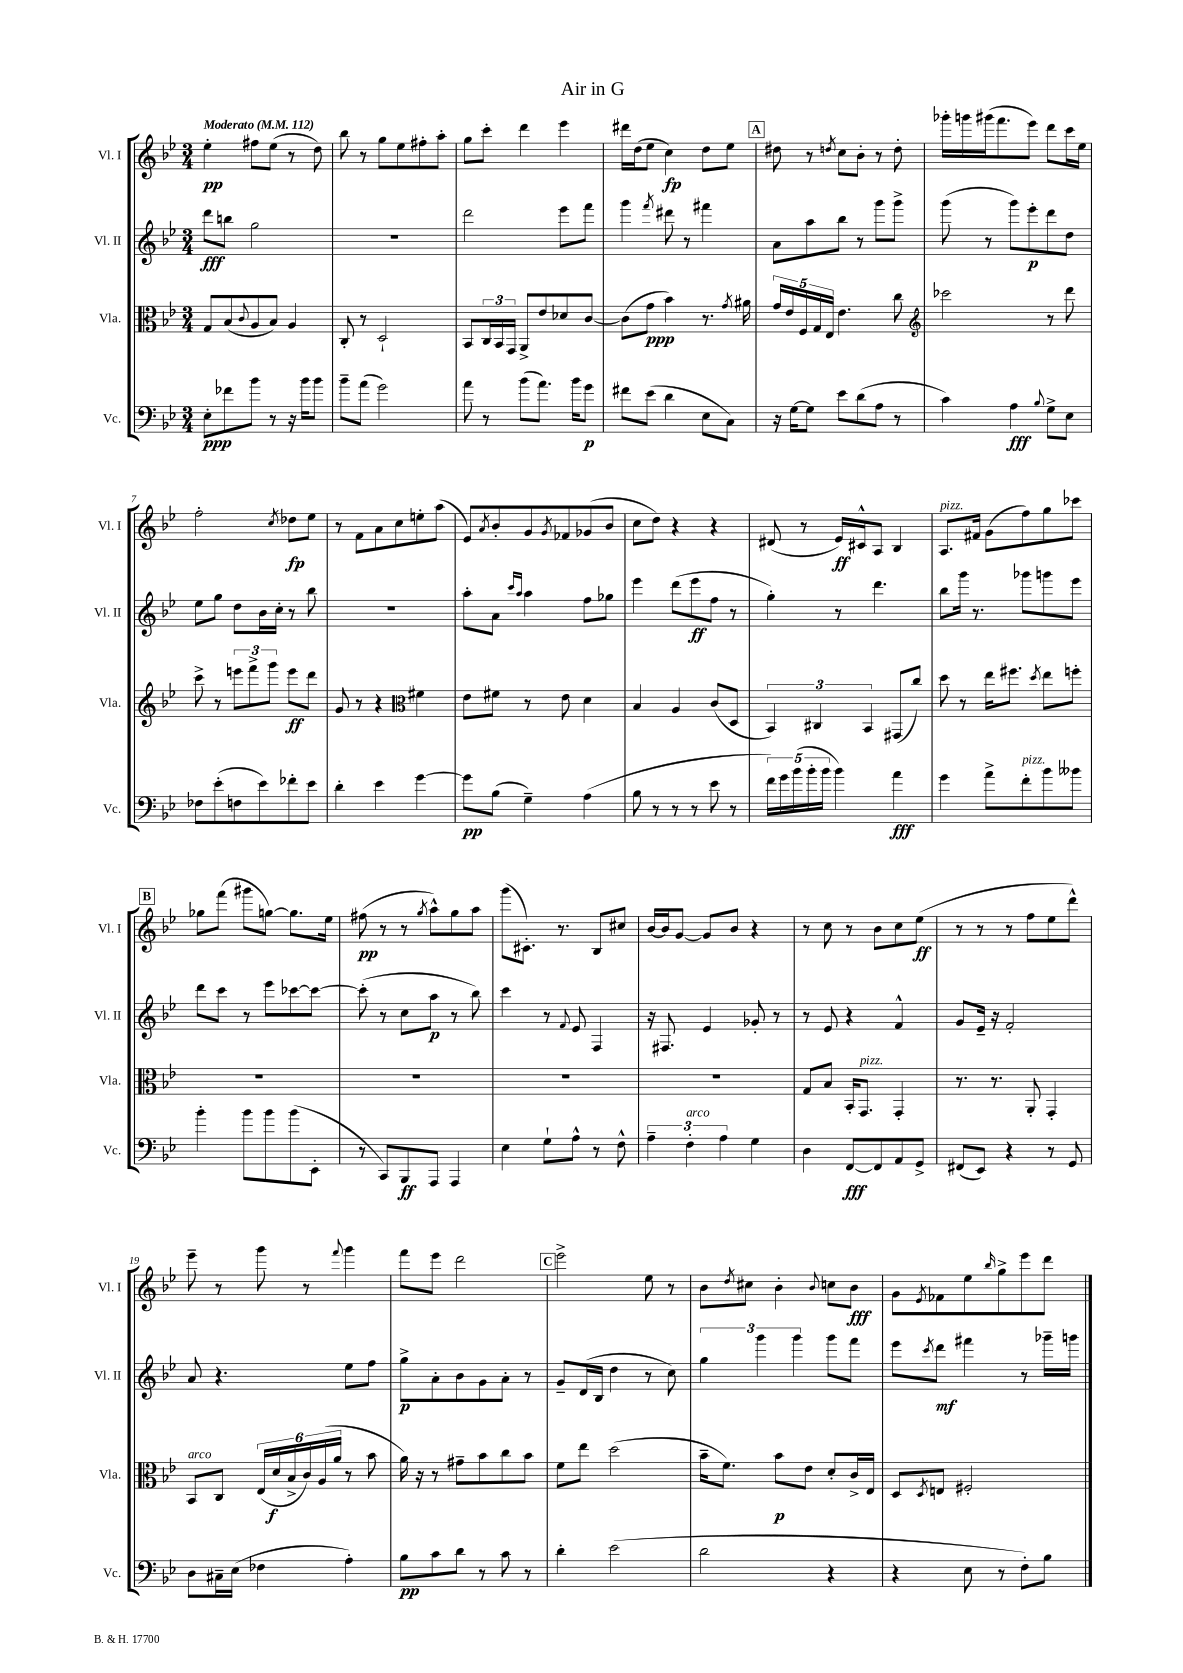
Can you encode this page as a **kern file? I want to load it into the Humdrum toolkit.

**kern	**kern	**kern	**kern
*staff4	*staff3	*staff2	*staff1
*clefF4	*clefC3	*clefG2	*clefG2
*k[b-e-]	*k[b-e-]	*k[b-e-]	*k[b-e-]
*M3/4	*M3/4	*M3/4	*M3/4
*MM112	*MM112	*MM112	*MM112
8E-'	8G	8ddd	4ee-'
8f-	(8B-	8bb	.
.	8qqc	.	.
8b-	8A	2gg	8ff#
8r	8B-)	.	(8ee-
16r	4A	.	8r
16b-	.	.	.
8b-	.	.	8dd)
=	=	=	=
8b-~	8C'	2.r	8bb-
(8a	8r	.	8r
2g)	2D`	.	8gg
.	.	.	8ee-
.	.	.	8ff#'
.	.	.	8aa'
=	=	=	=
8a	8BB-	2ddd	8gg
8r	24C	.	8ccc'
.	24BB-	.	.
.	24GG	.	.
(8b-	8AA^	.	4ddd
8.a)	8e-	.	.
.	8d-	8eee-	4eee-
16b-	.	.	.
8g	[8c	8fff	.
=	=	=	=
8f#	(8c]	4ggg	16ddd#
.	.	.	(16dd
(8e-	8g	.	8ee-
.	.	8qfff	.
4d	4b-)	8ddd#	4cc)
.	.	8r	.
8E-	8.r	4fff#	8dd
8C)	.	.	8ee-
.	8qg	.	.
.	16a#	.	.
=	=	=	=
16r	20g	8a	8dd#
.	20e-	.	.
[16G	.	.	.
.	20F	.	.
8G]	.	8aa	8r
.	20G	.	.
.	20E-	.	.
.	.	.	8qdd
8e-	4.e-	8bb-	8cc
(8d	.	8r	8b-'
8A	.	8ggg	8r
8r	8cc	8ggg^	8dd'
=	=	=	=
*	*clefG2	*	*
4c)	2ccc-	(8ggg	16ggg-'
.	.	.	16ggg
.	.	8r	(16ggg#
.	.	.	8.fff
4A	.	8ggg)	.
.	.	8eee-'	8eee-)
8qqB-	.	.	.
8G^	8r	8ddd	8ddd
8E-	8ddd	8dd	16ccc
.	.	.	16ee-
=	=	=	=
8F-	8ccc^	8ee-	2ff'
(8e-'	8r	8gg	.
8F	12eee	8dd	.
.	12fff^	.	.
8e-)	.	16b-	.
.	12ggg	.	.
.	.	16cc'	.
.	.	.	8qcc
8f-'	8eee	8r	8dd-
8e-	8ddd	8bb-	8ee-
=	=	=	=
4d'	8g	2.r	8r
.	8r	.	8f
4e-	4r	.	8a
.	.	.	8cc
*	*clefC3	*	*
[4g	4f#	.	8ee'
.	.	.	(8aa
=	=	=	=
8g]	8e-	8aa'	8e-)
.	.	.	8qa
(8B-	8f#	8a	8b-'
.	.	16qqccc	.
.	.	16qqaa	.
4G~)	8r	4aa	8g
.	.	.	8qg
.	8e-	.	8f-
(4A	4d	8ff	(8g-
.	.	8gg-	8b-
=	=	=	=
8B-	4B-	4eee-	8cc
8r	.	.	8dd)
8r	4A	(8ddd	4r
8r	.	8eee-	.
8e-	(8c	8ff	4r
8r	8D	8r	.
=	=	=	=
20f)	6BB-)	4gg')	(8d#
20g	.	.	.
(20b-	.	.	.
.	.	.	8r
20b-'	.	.	.
.	6C#	.	.
20b-	.	.	.
4b-)	.	8r	16e-)
.	.	.	16c#^^
.	6BB-	.	.
.	.	4.ddd	8A
4a	(8GG#	.	4B-
.	8cc)	.	.
=	=	=	=
4g	8dd	8bb-	8.A
.	8r	16ggg	.
.	.	8.r	16f#
8a^	16ee-	.	(8g
.	8.ff#	.	.
8f'	.	8ggg-	8ff)
.	8qdd	.	.
8b-	8ee-	8ggg	8gg
8b--	8ff'	8eee-	8ccc-
=	=	=	=
4b-'	2.r	8ddd	8gg-
.	.	8ccc	(8fff
8b-	.	8r	8ggg#
8b-	.	8eee-	[8gg)
(8b-	.	[8ccc-	8.gg]
8EE-'	.	8ccc-_	.
.	.	.	16ee-
=	=	=	=
8r	2.r	(8ccc-']	(8ff#
8CC)	.	8r	8r
8BBB-	.	8cc	8r
.	.	.	8qgg
8AAA	.	8aa	8aa^^)
4AAA	.	8r	8gg
.	.	8bb-)	8aa
=	=	=	=
4E-	2.r	4ccc	(8ggg
.	.	.	8.c#')
8G`	.	8r	.
.	.	.	8.r
.	.	8qqf	.
8A^^	.	8e-	.
8r	.	4F	8B-
8F^^	.	.	8cc#
=	=	=	=
6A~	2.r	16r	[16b-
.	.	8.F#	16b-]
.	.	.	[8g
6F'	.	.	.
.	.	4e-	8g]
6A	.	.	.
.	.	.	8b-
4G	.	8g-'	4r
.	.	8r	.
=	=	=	=
4D	8G	8r	8r
.	8B-	8e-	8cc
[8FF	16BB-'	4r	8r
.	8.GG	.	.
8FF]	.	.	8b-
8AA	4GG'	4f^^	8cc
8GG^	.	.	(8ee-
=	=	=	=
(8FF#	8.r	8g	8r
8EE-)	.	16e-~	8r
.	8.r	16r	.
4r	.	2f'	8r
.	8AA'	.	8ff
8r	4GG'	.	8ee-
8GG	.	.	8ddd^^)
=	=	=	=
8D	8BB-	8a	8eee-~
16C#~	8C	4.r	8r
(16E-	.	.	.
4F-	(24E-	.	8ggg
.	24d	.	.
.	24B-^	.	.
.	24c)	.	8r
.	(24A	.	.
.	24a	.	.
.	.	.	8qqfff
4A')	8r	8ee-	4ggg
.	8b-	8ff	.
=	=	=	=
8B-	16a)	8gg^	8fff
.	16r	.	.
8c	8r	8a'	8eee-
8d	8g#~	8b-	2ddd
8r	8b-	8g	.
8c	8cc	8a'	.
8r	8b-	8r	.
=	=	=	=
4d'	8f	8g~	2eee-^
.	8ee-	(16d	.
.	.	16B-	.
(2e-	(2dd	4dd	.
.	.	8r	8ee-
.	.	8cc)	8r
=	=	=	=
2d	16b-~	6gg	8b-
.	8.f)	.	.
.	.	.	8qdd
.	.	.	8cc#
.	.	6ggg	.
.	8b-	.	4b-'
.	.	6ggg	.
.	8e-	.	.
.	.	.	8qqb-
4r	8d'	8ggg	8cc
.	16c^	8fff	8b-
.	16E-	.	.
=	=	=	=
4r	8D	8eee-	8g
.	8qD	8qccc	8qe-
.	8E	8ddd	8f-
8E-	2F#'	4fff#	8ee-
.	.	.	16qqbb-
8r	.	.	8gg^
8F')	.	8r	8eee-
8B-	.	16ggg-~	8ddd
.	.	16ggg	.
==	==	==	==
*-	*-	*-	*-
